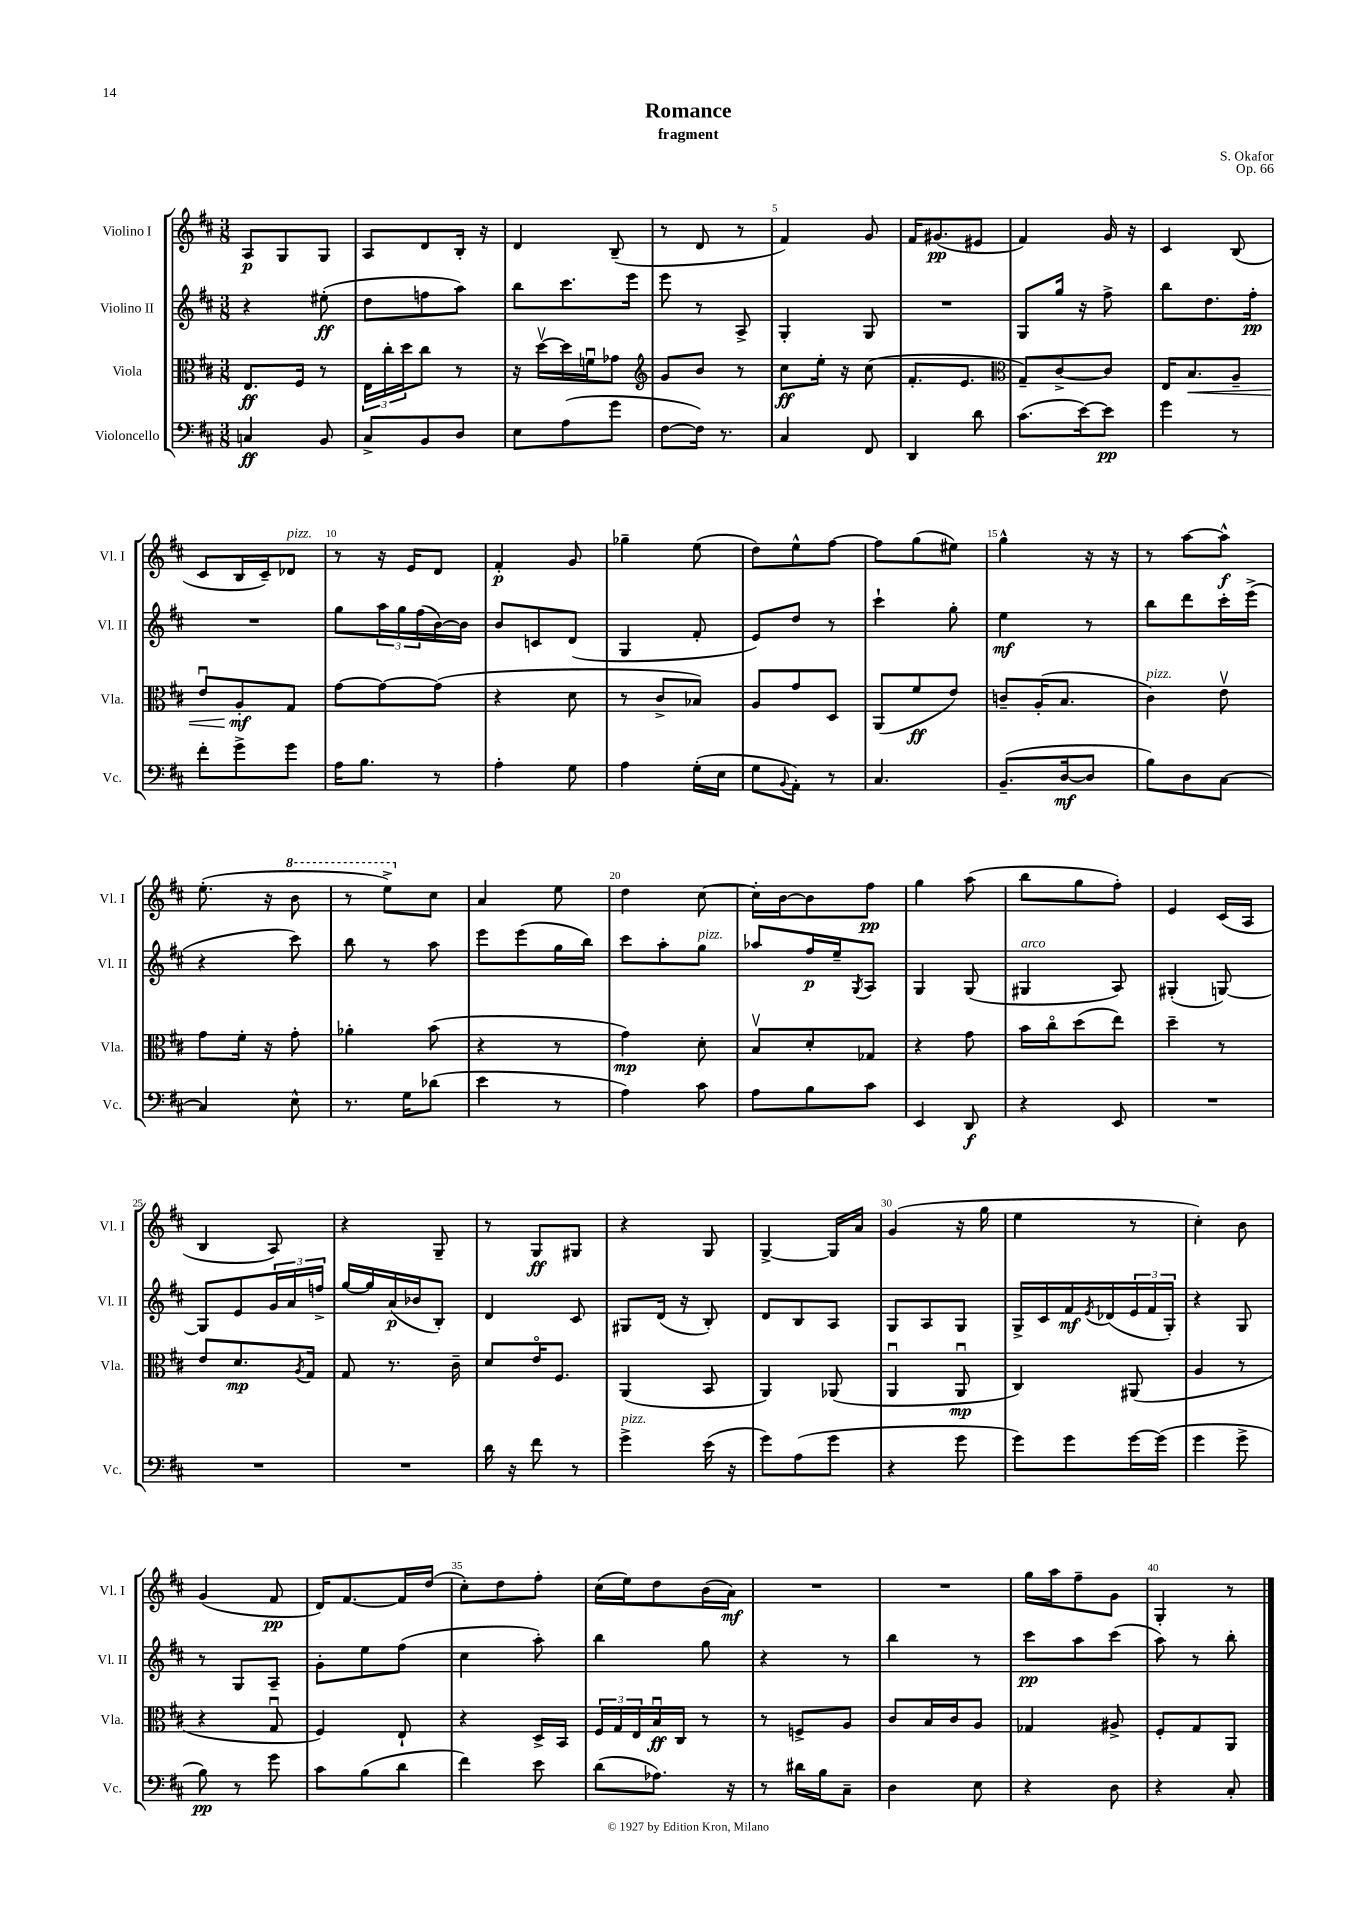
\header { title = "Romance" composer = "S. Okafor" subtitle = "fragment" opus = "Op. 66" }
<<
\new StaffGroup <<
\new Staff = "s0" \with { instrumentName = "Violino I" shortInstrumentName = "Vl. I" } {
    \clef treble \key d \major \numericTimeSignature \time 3/8
    a8\p g8 g8 |
    a8 d'8 b16-. r16 |
    d'4 b8--( |
    r8 d'8 r8 |
    fis'4) g'8 |
    fis'16 gis'8.\pp( eis'8 |
    fis'4) g'16 r16 |
    cis'4 b8( |
    cis'8 b16 cis'16--) des'8^\markup { \italic "pizz." } |
    r8 r16 e'16 d'8 |
    fis'4-.\p g'8 |
    ges''4-- e''8( |
    d''8) e''8-^ fis''8~ |
    fis''8 g''8( eis''8) |
    g''4-^ r16 r16 |
    r8 a''8~ a''8-^\f |
    e''8.-.( r16 \ottava #1 b''8 |
    r8 e'''8->) \ottava #0 cis''8 |
    a'4 e''8 |
    d''4 cis''8~ |
    cis''16-. b'16~ b'8 fis''8\pp |
    g''4 a''8( |
    b''8 g''8 fis''8-.) |
    e'4 cis'16( a16 |
    b4 a8) |
    r4 g8-- |
    r8 g8\ff gis8 |
    r4 g8 |
    g4~-> g16 a'16 |
    g'4( r16 g''16 |
    e''4 r8 |
    cis''4-.) b'8 |
    g'4( fis'8\pp |
    d'16) fis'8.~ fis'16 d''16( |
    cis''8-.) d''8 fis''8-. |
    cis''16( e''16) d''8 b'16( a'16\mf) |
    R4. |
    R4. |
    g''16 a''16 fis''8-- g'8 |
    g4-. r8 \bar "|." |
}
\new Staff = "s1" \with { instrumentName = "Violino II" shortInstrumentName = "Vl. II" } {
    \clef treble \key d \major \numericTimeSignature \time 3/8
    r4 eis''8-.\ff( |
    d''8 f''8 a''8) |
    b''8 cis'''8. e'''16 |
    e'''8 r8 a8-> |
    g4-. g8 |
    R4. |
    g8 g''16 r16 fis''8-> |
    b''8 d''8. fis''16-.\pp |
    R4. |
    g''8 \tuplet 3/2 { a''16 g''16 fis''16( } b'16~) b'16 |
    b'8 c'8 d'8( |
    g4 fis'8-. |
    e'8) d''8 r8 |
    cis'''4-! g''8-. |
    e''4\mf r8 |
    b''8 d'''8 cis'''16-. e'''16->( |
    r4 cis'''8) |
    b''8 r8 a''8 |
    e'''8 e'''8( g''16 b''16) |
    cis'''8 a''8-. g''8^\markup { \italic "pizz." } |
    aes''8 fis''16\p e''16-- \acciaccatura { g8 } a8 |
    g4 g8( |
    gis4^\markup { \italic "arco" } a8) |
    gis4-.( g8~) |
    g8 e'8 \tuplet 3/2 { g'16 a'16 f''16-> } |
    g''16~ g''16 a'16\p( bes'16 b8-.) |
    d'4 cis'8 |
    gis8 d'16( r16 b8-.) |
    d'8 b8 a8 |
    g8 a8 g8 |
    g16-> cis'16 fis'16\mf \acciaccatura { e'8 } des'16( \tuplet 3/2 { e'16 fis'16 g16-.) } |
    r4 g8 |
    r8 g8 a8-- |
    g'8-. e''8 fis''8( |
    cis''4 a''8-.) |
    b''4 g''8 |
    r4 r8 |
    b''4 r8 |
    cis'''8\pp a''8 cis'''8( |
    a''8) r8 b''8-. \bar "|." |
}
\new Staff = "s2" \with { instrumentName = "Viola" shortInstrumentName = "Vla." } {
    \clef alto \key d \major \numericTimeSignature \time 3/8
    e8.\ff fis16 r8 |
    \tuplet 3/2 { e16 cis''16-. d''16 } cis''8 r8 |
    r16 d''16~\upbow d''16 f'16\downbow ges'8 |
    \clef treble g'8 b'8 r8 |
    cis''8\ff e''16-. r16 cis''8( |
    fis'8.-. e'8. |
    \clef alto g8--) cis'8~-> cis'8 |
    e16 b8.\< a8-- |
    e'8\downbow a8-.\mf\! g8 |
    g'8~ g'8~ g'8( |
    r4 d'8 |
    r8 cis'8-> bes8) |
    a8 g'8 d8 |
    a,8( fis'8\ff e'8) |
    c'8-- a16-.( b8. |
    cis'4^\markup { \italic "pizz." }) e'8\upbow |
    g'8 fis'16-. r16 g'8-. |
    aes'4-. b'8( |
    r4 r8 |
    g'4\mp) d'8-. |
    b8\upbow d'8-. ges8 |
    r4 g'8 |
    b'16 cis''16\flageolet d''8( e''8) |
    d''4-- r8 |
    e'8 d'8.\mp \acciaccatura { a8 } g16 |
    g8 r8. cis'16-- |
    d'8 e'16\flageolet fis8. |
    a,4( b,8 |
    a,4) aes,8( |
    a,4\downbow a,8\downbow\mp |
    cis4) ais,8( |
    a4 r8 |
    r4 g8\downbow |
    fis4) e8-! |
    r4 d16-> b,16 |
    \tuplet 3/2 { fis16 g16 e16 } b16\downbow\ff cis16 r8 |
    r8 f8-> a8 |
    cis'8 b16 cis'16 a8 |
    ges4 ais8-> |
    fis8-. g8 a,8 \bar "|." |
}
\new Staff = "s3" \with { instrumentName = "Violoncello" shortInstrumentName = "Vc." } {
    \clef bass \key d \major \numericTimeSignature \time 3/8
    c4\ff b,8 |
    cis8-> b,8 d8 |
    e8 a8( g'8 |
    fis8~ fis16) r8. |
    cis4 fis,8 |
    d,4 d'8 |
    cis'8.( e'16~) e'8\pp |
    g'4 r8 |
    fis'8-. g'8-> g'8 |
    a16 b8. r8 |
    a4-. g8 |
    a4 g16-.( e16 |
    g8 \appoggiatura { b,8 } a,8-.) r8 |
    cis4. |
    b,8.--( d16~\mf d8 |
    b8) d8 cis8~ |
    cis4 e8-^ |
    r8. g16 des'8( |
    e'4 r8 |
    a4) cis'8 |
    a8 b8 cis'8 |
    e,4 d,8\f |
    r4 e,8 |
    R4. |
    R4. |
    R4. |
    d'16 r16 fis'8 r8 |
    g'4->^\markup { \italic "pizz." } e'16( r16 |
    g'8) a8( g'8 |
    r4 g'8 |
    g'8) g'8 g'16~ g'16( |
    g'4 g'8-> |
    b8\pp) r8 g'8 |
    cis'8 b8( d'8 |
    fis'4) e'8 |
    d'8( aes8.) r16 |
    r8 dis'16 b16 cis8-- |
    d4 e8 |
    r4 d8 |
    r4 cis8-. \bar "|." |
}
>>
>>
\layout { \context { \Score \override BarNumber.break-visibility = ##(#f #t #t) barNumberVisibility = #(every-nth-bar-number-visible 5) } }
